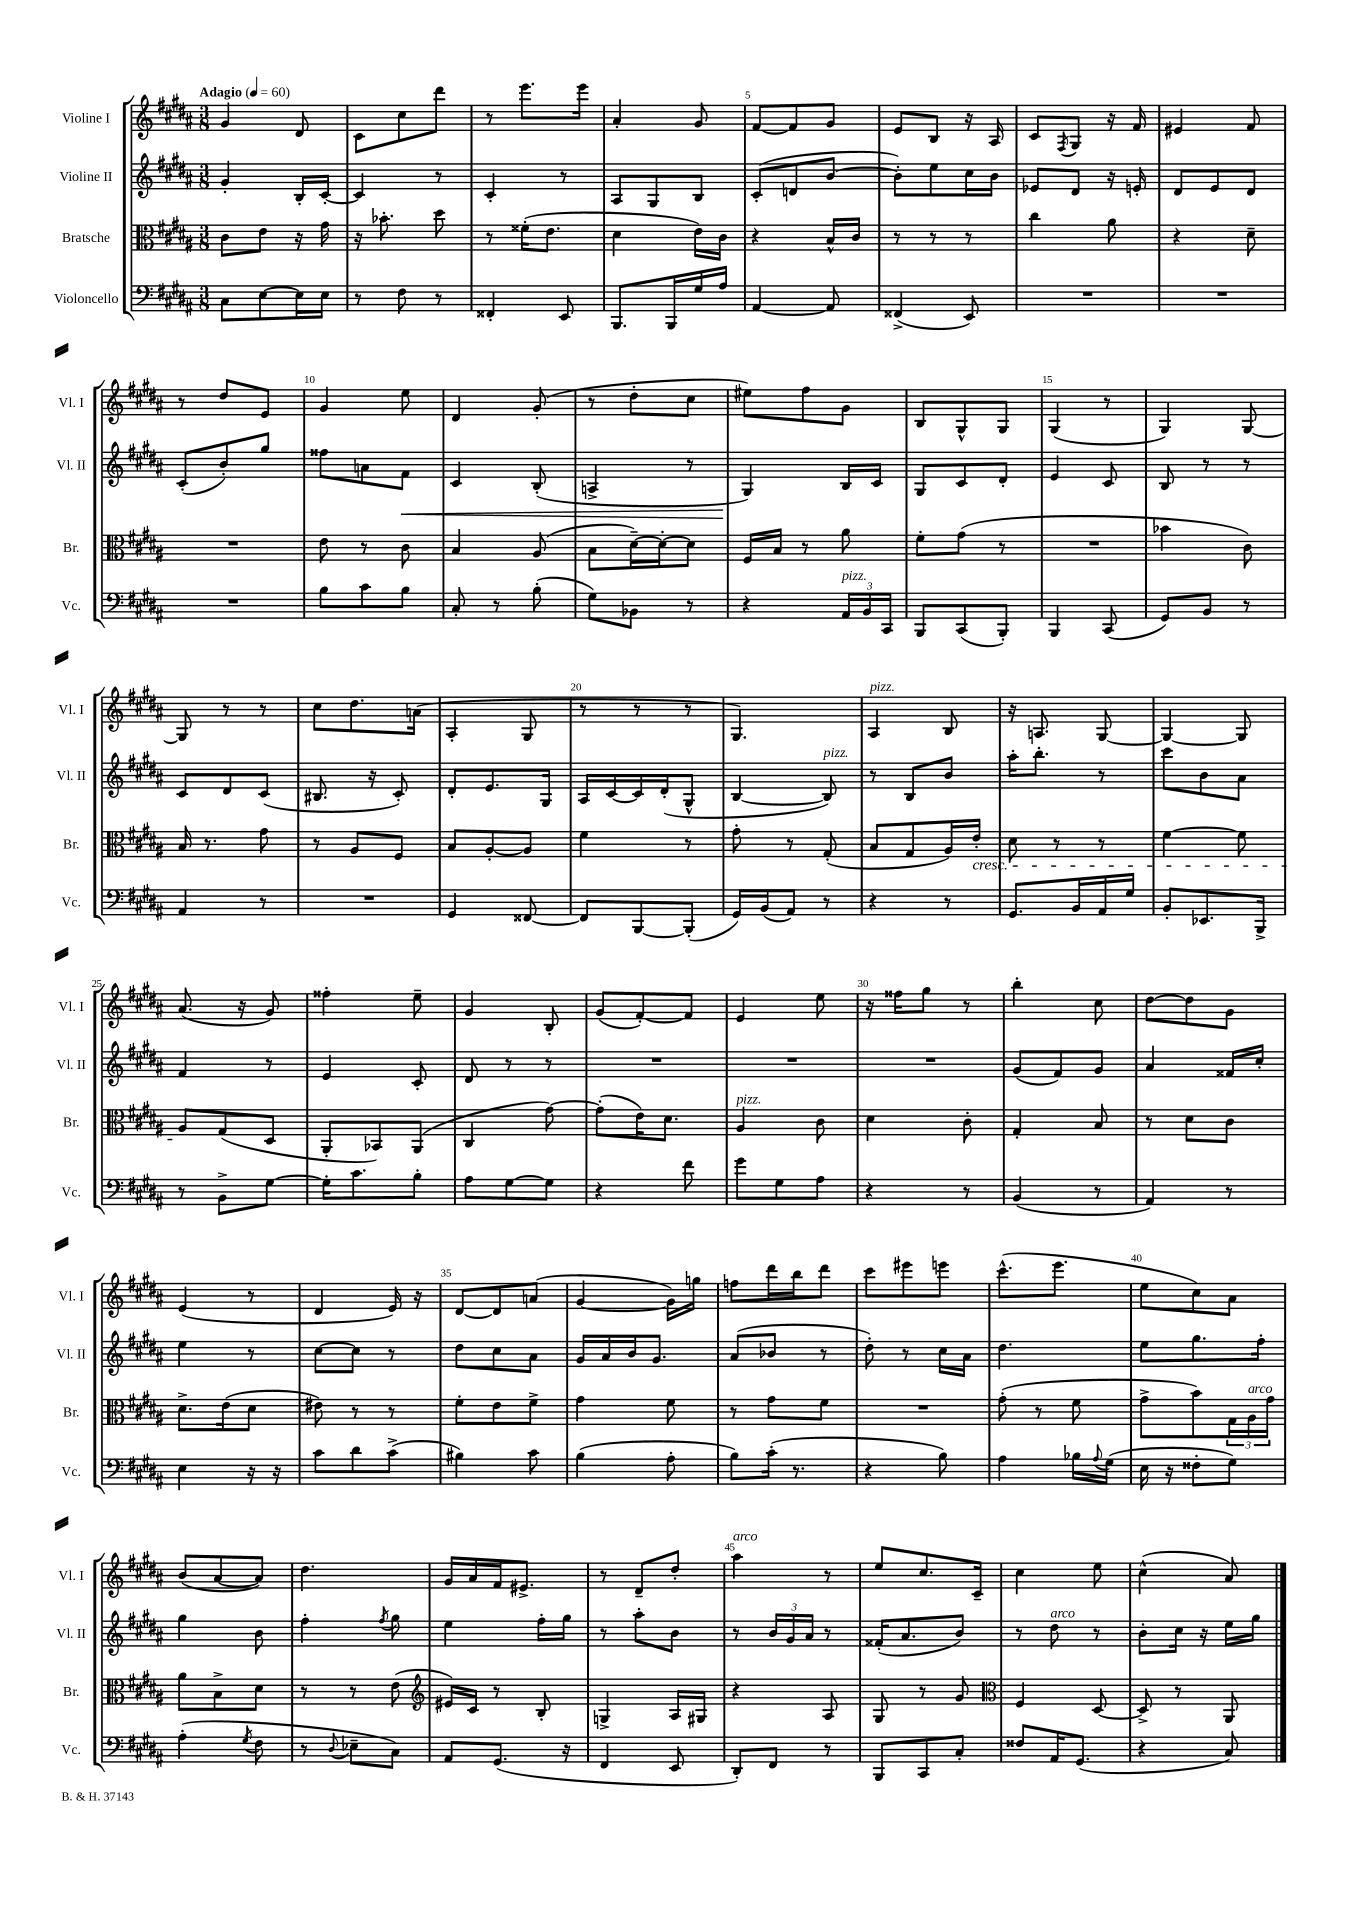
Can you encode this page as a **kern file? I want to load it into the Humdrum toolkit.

**kern	**kern	**kern	**kern
*staff4	*staff3	*staff2	*staff1
*clefF4	*clefC3	*clefG2	*clefG2
*k[f#c#g#d#a#]	*k[f#c#g#d#a#]	*k[f#c#g#d#a#]	*k[f#c#g#d#a#]
*M3/8	*M3/8	*M3/8	*M3/8
*MM60	*MM60	*MM60	*MM60
8C#\L	8c#\L	4g#'/	4g#/
[8E\	8e\J	.	.
16E\]L	16r	16B'/LL	8d#/
16E\JJ	16g#\	[16c#'/JJ	.
=	=	=	=
8r	16r	4c#/]	8c#\L
.	8.b-'\	.	.
8F#\	.	.	8cc#\
8r	8dd#\	8r	8ddd#\J
=	=	=	=
4FF##'/	8r	4c#'/	8r
.	(16f##'\LK	.	8.eee\L
.	8.e\J	.	.
8EE/	.	8r	.
.	.	.	16eee\Jk
=	=	=	=
8.BBB/L	4d#\	8A#/L	4a#'/
.	.	8G#/	.
16BBB/L	.	.	.
16G#/	16e\LL)	8B/J	8g#/
16A#/JJ	16c#\JJ	.	.
=	=	=	=
[4AA#/	4r	(8c#'/L	[8f#/L
.	.	8d/	8f#/]
8AA#/]	16B^^/LL	[8b/J	8g#/J
.	16c#/JJ	.	.
=	=	=	=
(4FF##^/	8r	8b'\]L)	8e/L
.	8r	8ee\	8B/J
8EE/)	8r	16cc#\L	16r
.	.	16b\JJ	16A#/
=	=	=	=
4.r	4cc#\	8e-/L	8c#/L
.	.	.	8qF#/
.	.	8d#/J	8G#/J
.	8a#\	16r	16r
.	.	16e'/	16f#/
=	=	=	=
4.r	4r	8d#/L	4e#/
.	.	8e/	.
.	8d#~\	8d#/J	8f#/
=	=	=	=
4.r	4.r	(8c#'/L	8r
.	.	8b'/)	8dd#/L
.	.	8gg#/J	8e/J
=	=	=	=
8B\L	8e\	8ff##\L	4g#/
8c#\	8r	8a\	.
8B\J	8c#\	8f#\J	8ee\
=	=	=	=
8C#'/	4B/	4c#/	4d#/
8r	.	.	.
(8B'\	(8A#/	(8B'/	(8g#'/
=	=	=	=
8G#\L)	8B\L	4A^/	8r
8BB-\J	[16d#~\L)	.	8dd#'\L
.	16d#'\_J	.	.
8r	8d#\]J	8r	8cc#\J
=	=	=	=
4r	16F#/LL	4G#/)	8ee#\L)
.	16B/JJ	.	.
.	8r	.	8ff#\
24AA#/LL	8a#\	16B/LL	8g#\J
24BB/	.	.	.
.	.	16c#/JJ	.
24CC#/JJ	.	.	.
=	=	=	=
8BBB/L	8f#'\L	8G#/L	8B/L
(8CC#/	(8g#\J	8c#/	8G#^^/
8BBB'/J)	8r	8d#'/J	8G#/J
=	=	=	=
4BBB/	4.r	4e/	(4G#/
(8CC#/	.	8c#/	8r
=	=	=	=
8GG#/L)	4b-\	8B/	4G#/)
8BB/J	.	8r	.
8r	8c#\)	8r	[8G#/
=	=	=	=
4AA#/	16B/	8c#/L	8G#/]
.	8.r	.	.
.	.	8d#/	8r
8r	8g#\	(8c#/J	8r
=	=	=	=
4.r	8r	8.B#/	8cc#\L
.	8A#/L	.	8.dd#\
.	.	16r	.
.	8F#/J	8c#'/)	.
.	.	.	(16a\Jk
=	=	=	=
4GG#/	8B/L	8d#'/L	4A#'/
.	[8A#'/	8.e/	.
[8FF##/	8A#/]J	.	8G#/
.	.	16G#/Jk	.
=	=	=	=
8FF##/]L	4f#\	16A#/LL	8r
.	.	[16c#/	.
[8BBB/	.	16c#/]	8r
.	.	(16d#'/J	.
(8BBB'/]J	8r	8G#^^/J	8r
=	=	=	=
16GG#/LL)	8g#'\	[4B/	4.G#/)
(16BB/J	.	.	.
8AA#/J)	8r	.	.
8r	(8G#'/	8B/])	.
=	=	=	=
4r	8B/L	8r	4A#/
.	8G#/	8B/L	.
8r	16A#/L)	8b/J	8B/
.	16e'/JJ	.	.
=	=	=	=
8.GG#/L	8d#\	16aa#'\LK	16r
.	.	8.bb'\J	8.A/
.	8r	.	.
16BB/L	.	.	.
16AA#/	8r	8r	[8G#/
16G#/JJ	.	.	.
=	=	=	=
8BB'/L	[4f#\	8ccc#\L	4G#/_
8.EE-/	.	8b\	.
.	8f#\]	8a#\J	8G#/]
16BBB^/Jk	.	.	.
=	=	=	=
8r	8A#/L	4f#/	(8.a#/
8BB^\L	(8G#/	.	.
.	.	.	16r
[8G#\J	8D#/J	8r	8g#/)
=	=	=	=
16G#'\]LK	8AA#'/L	4e/	4ff##'\
8.c#\	.	.	.
.	8BB-/)	.	.
8B'\J	(8AA#/J	8c#'/	8ee~\
=	=	=	=
8A#\L	4C#/	8d#/	4g#/
[8G#\	.	8r	.
8G#\]J	[8g#\)	8r	8B'/
=	=	=	=
4r	(8g#'\]L	4.r	(8g#/L
.	16e\K)	.	[8f#'/)
.	8.d#\J	.	.
8f#\	.	.	8f#/]J
=	=	=	=
8g#\L	4A#/	4.r	4e/
8G#\	.	.	.
8A#\J	8c#\	.	8ee\
=	=	=	=
4r	4d#\	4.r	16r
.	.	.	16ff##\LK
.	.	.	8gg#\J
8r	8c#'\	.	8r
=	=	=	=
(4BB/	4G#'/	(8g#/L	4bb'\
.	.	8f#/)	.
8r	8B/	8g#/J	8cc#\
=	=	=	=
4AA#/)	8r	4a#/	[8dd#\L
.	8d#\L	.	8dd#\]
8r	8c#\J	16f##/LL	8g#\J
.	.	16cc#'/JJ	.
=	=	=	=
4E\	8.d#^\L	4ee\	(4e/
.	(16e\k	.	.
16r	8d#\J	8r	8r
16r	.	.	.
=	=	=	=
8c#\L	8e#\)	[8cc#\L	4d#/
8d#\	8r	8cc#\]J	.
(8c#^\J	8r	8r	16e/)
.	.	.	16r
=	=	=	=
4B#\)	8f#'\L	8dd#\L	[8d#/L
.	8e\	8cc#\	8d#/]
8c#\	8f#^\J	8a#\J	(8a/J
=	=	=	=
(4B\	4g#\	16g#/LL	[4g#/
.	.	16a#/	.
.	.	16b/J	.
.	.	8.g#/J	.
8A#'\	8f#\	.	16g#\]LL)
.	.	.	16gg\JJ
=	=	=	=
8B\L)	8r	(8a#/L	8ff\L
(16c#'\Jk	8g#\L	8b-/J	16ddd#\L
8.r	.	.	16bb\J
.	8f#\J	8r	8ddd#\J
=	=	=	=
4r	4.r	8dd#'\)	8ccc#\L
.	.	8r	8eee#\
8B\)	.	16cc#\LL	8eee\J
.	.	16a#\JJ	.
=	=	=	=
4A#\	(8g#'\	4.dd#\	(8.ccc#^^\L
.	8r	.	.
.	.	.	8.eee\J
16B-\LL	8f#\	.	.
8qqA#/	.	.	.
(16G#\JJ	.	.	.
=	=	=	=
16E\	8g#^\L	8ee\L	8ee\L
16r	.	.	.
8F##'\L	8b\)	8.gg#\	8cc#\)
8G#\J)	24G#\L	.	8a#\J
.	24A#\	.	.
.	.	16ff#'\Jk	.
.	24g#\JJ	.	.
=	=	=	=
(4A#'\	8a#\L	4gg#\	(8b/L
.	8B^\	.	[8a#/
8qG#/	.	.	.
8F#\	8d#\J	8b\	8a#/]J)
=	=	=	=
8r	8r	4ff#'\	4.dd#\
8qqD#/	.	.	.
8E-~\L	8r	.	.
.	.	8qff#/	.
8C#\J)	(8e\	8gg#\	.
=	=	=	=
*	*clefG2	*	*
8AA#/L	16e#/LL)	4ee\	16g#/LL
.	16c#/JJ	.	16a#/
(8.GG#/J	8r	.	16f#/J
.	.	.	8.e#^/J
.	8B'/	16ff#'\LL	.
16r	.	16gg#\JJ	.
=	=	=	=
4FF#/	4G^/	8r	8r
.	.	8aa#'\L	8d#~/L
8EE/	16A#/LL	8b\J	8dd#'/J
.	16G#/JJ	.	.
=	=	=	=
8DD#'/L)	4r	8r	4aa#\
8FF#/J	.	24b/LL	.
.	.	24g#/	.
.	.	24a#/JJ	.
8r	8A#/	8r	8r
=	=	=	=
8BBB/L	8G#/	(16f##'/LK	8ee/L
.	.	8.a#/	.
8CC#/	8r	.	8.cc#/
8C#'/J	8g#/	8b/J)	.
.	.	.	16c#~/Jk
=	=	=	=
*	*clefC3	*	*
8F##/L	4F#/	8r	4cc#\
16AA#/K	.	8dd#\	.
(8.GG#/J	.	.	.
.	[8D#/	8r	8ee\
=	=	=	=
4r	8D#^/]	8b'\L	(4cc#^^\
.	8r	16cc#\Jk	.
.	.	16r	.
8C#/)	8AA#/	16ee\LL	8a#/)
.	.	16gg#\JJ	.
==	==	==	==
*-	*-	*-	*-
